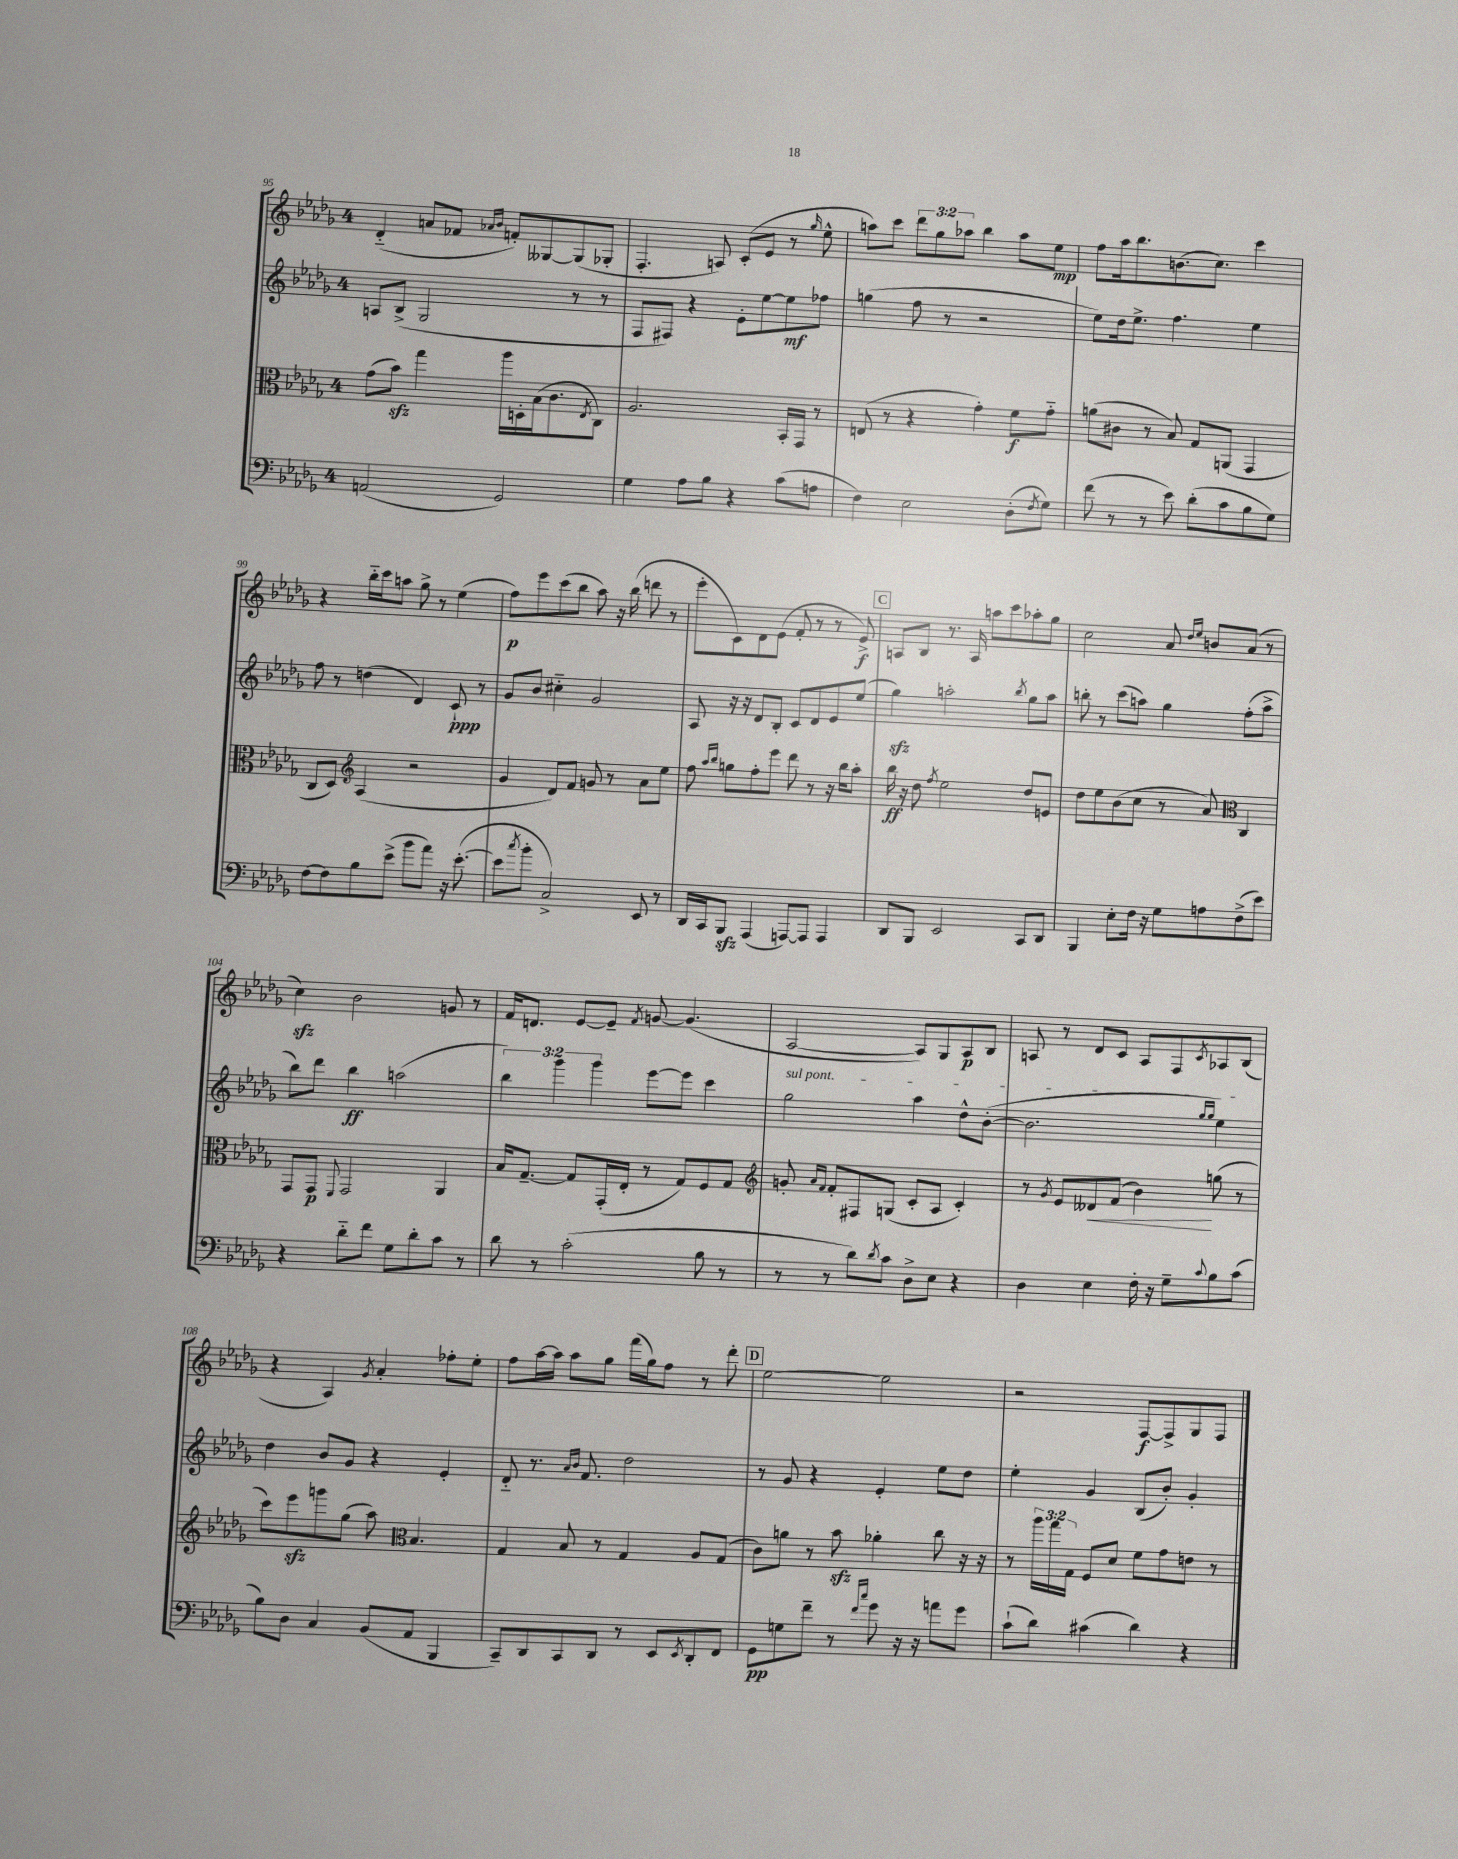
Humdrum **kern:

**kern	**kern	**kern	**kern
*staff4	*staff3	*staff2	*staff1
*clefF4	*clefC3	*clefG2	*clefG2
*k[b-e-a-d-g-]	*k[b-e-a-d-g-]	*k[b-e-a-d-g-]	*k[b-e-a-d-g-]
*M4/4	*M4/4	*M4/4	*M4/4
(2AA	(8g-	8A	(4d-'~
.	8b-)	(8B-^	.
.	4gg-	2G-	8a
.	.	.	8f-
.	.	.	16qqa-
.	.	.	16qqb-
2GG-)	16aa-	.	8f')
.	16D'	.	.
.	(16B-	.	[8G--
.	8.c	.	.
.	.	8r	(8G--]
.	8qE-	.	.
.	8C)	8r	8G-'
=	=	=	=
4G-	2.A-	8F	4.F'
.	.	8F#)	.
8A-	.	4r	.
8B-	.	.	8A)
4r	.	8e-'	(8c'
.	.	[8ee-	8e-
(8c	16BB-'	8ee-]	8r
.	16GG-	.	.
.	.	.	16qqgg-
8A	8r	8ff-	8ee-^^
=	=	=	=
4F)	(8E	(4gg	8aa)
.	8r	.	8ccc
2E-	4r	8ff	12ddd-
.	.	.	12gg-
.	.	8r	.
.	.	.	12aa-
.	4g-')	2r	4bb-
(8D-'	8f	.	8aa-
8qF	.	.	.
8G-)	8g-'~	.	8ee-
=	=	=	=
(8f	(8a	8ee-)	8ff
8r	8c#	16dd-	16aa-
.	.	8.ee-^	8.bb-
8r	8r	.	.
8e-)	8B-)	4.ff	(8.b
(8d-'	8G-	.	.
.	.	.	8.cc)
8c	(8AA	.	.
8B-	4GG-	4ee-	4ccc
8G-)	.	.	.
=	=	=	=
[8F	8C	8ff	4r
8F]	8D-)	8r	.
*	*clefG2	*	*
8B-	(4A-	(4dd	16bb-'~
.	.	.	16ccc
(8e-^	.	.	8aa
8b-	2r	4d-)	8gg-^
8a-)	.	.	8r
16r	.	8c`	(4ee-
([8.e-'	.	.	.
.	.	8r	.
=	=	=	=
8e-]	4g-	8g-	8ff)
8qcc	.	.	.
8b-'	.	8b-	8eee-
2C^)	8d-)	4cc#'~	(8ccc
.	8f	.	8bb-
.	8g	2g-	8aa-)
.	8r	.	16r
.	.	.	(16bb-
8EE-	8a-	.	8ddd
8r	8ee-	.	8r
=	=	=	=
16DD-	8ff	8A-	8eee-'
16CC	.	.	.
.	16qqaa-	.	.
.	16qqbb-	.	.
8BBB-	8gg	16r	8c)
.	.	16r	.
(4AAA-	8ff'	8d-	8d-
.	8eee-	8B-'	(8e-
[8AAA)	8ddd-	8c	8f'
8AAA]	8r	8d-	8r
4AAA	16r	8e-	8r
.	16bb-	.	.
.	8aa-'	(8ee-	8e-^)
=	=	=	=
8DD-	16bb-	4gg-)	8A
.	16r	.	.
8BBB-	8dd-	.	8B-
.	8qff	.	.
2EE-	2ee-	2aa'	8.r
.	.	.	16A
.	.	.	8aa
.	.	.	8ccc
.	.	8qbb-	.
8CC	8dd-	8gg-	8aa-'
8DD-	8e	8aa	8gg-
=	=	=	=
4BBB-	8dd-	8bb'	2cc
.	8ee-	8r	.
8E-'	(8b-	(8ccc	.
16F	8cc	8aa)	.
16r	.	.	.
8G-	8r	4gg-	8a-
.	.	.	16qqdd-
.	.	.	16qqee-
8A	8a-)	.	8b
*	*clefC3	*	*
(8F^	4C	(8ff'	(8a-
8e-)	.	8aa^	8r
=	=	=	=
4r	8GG-	8bb-)	4cc)
.	8GG-	8ddd-	.
.	8qqFF	.	.
8d-'~	2GG-	4bb-	2b-
8f	.	.	.
8G-	.	(2aa	.
8d-'	.	.	.
8c	4AA-	.	8g
8r	.	.	8r
=	=	=	=
8d-	16B-	6bb-)	16f
.	[8.G-~	.	8.d
8r	.	.	.
.	.	6ggg-	.
(2c'	8G-]	.	[8e-
.	.	6ggg-	.
.	(16GG-'	.	8e-~]
.	16E-'	.	.
.	.	.	8qf
.	8r	[8eee-	[8g
.	8G-)	8eee-]	(4.g]
8B-	8F	4ccc	.
8r	8G-	.	.
=	=	=	=
*	*clefG2	*	*
8r	8g'	2gg-	[2A-
.	16qqa-	.	.
.	16qqf	.	.
8r	8f'	.	.
8d-)	8F#	.	.
8qd-	.	.	.
8c	(8G	.	.
8D-^	8c'	4aa-	8A-])
8E-	8A-	.	8G-
4r	4c')	8dd-^^	8A-
.	.	([8b-'	8B-
=	=	=	=
4D-	8r	2.b-]	8A
.	8qg-	.	.
.	8e-	.	8r
4E-	8d--	.	8d-
.	(8f	.	8c
16F'	4b-)	.	8A
16r	.	.	.
8G-~	.	.	8F
.	.	16qqgg-	.
8qqc	.	16qqgg-	8qc
8B-	(8gg	4ee-)	8A-
(8c	8r	.	(8B-
=	=	=	=
8B-)	8ccc)	4dd-	4r
8D-	8eee-	.	.
4C	8ggg	8b-	4A-)
.	(8gg-	8g-	.
.	.	.	8qg-
(8BB-	8aa-)	4r	4a-'
*	*clefC3	*	*
8AA-	4.B-	.	.
4BBB-	.	4e-'	8ff-'
.	.	.	8ee-'
=	=	=	=
8CC~)	4G-	8d-'~	8ff
8DD-	.	8.r	[16aa-
.	.	.	16aa-]
8CC	8B-	.	8aa-
.	.	16qqa-	.
.	.	16qqb-	.
.	.	8.f	.
8DD-	8r	.	8gg-
8r	4G-	2dd-	(16fff
.	.	.	16gg-)
8EE-	.	.	8ff
8qEE-	.	.	.
8DD-'	8A-	.	8r
8FF	(8G-	.	8ddd-'
=	=	=	=
8GG-	8c)	8r	[2ee-
8G	8a	8g-	.
8f~	8r	4r	.
8r	8b-	.	.
16qqf	.	.	.
16qqcc	.	.	.
8g-	4a-'	4e-'	2ee-]
16r	.	.	.
16r	.	.	.
8a	8cc	8ee-	.
8g-	16r	8dd-	.
.	16r	.	.
=	=	=	=
(8c`	8r	4ee-'	2r
8d-)	24aa-	.	.
.	24gg-	.	.
.	24G-	.	.
(4c#	8F	4g-	.
.	8d-	.	.
4d-)	8f	(8B-	[8F
.	8g-	8b-')	8F^]
4r	8e	4g-'	8G-
.	8r	.	8F
==	==	==	==
*-	*-	*-	*-
